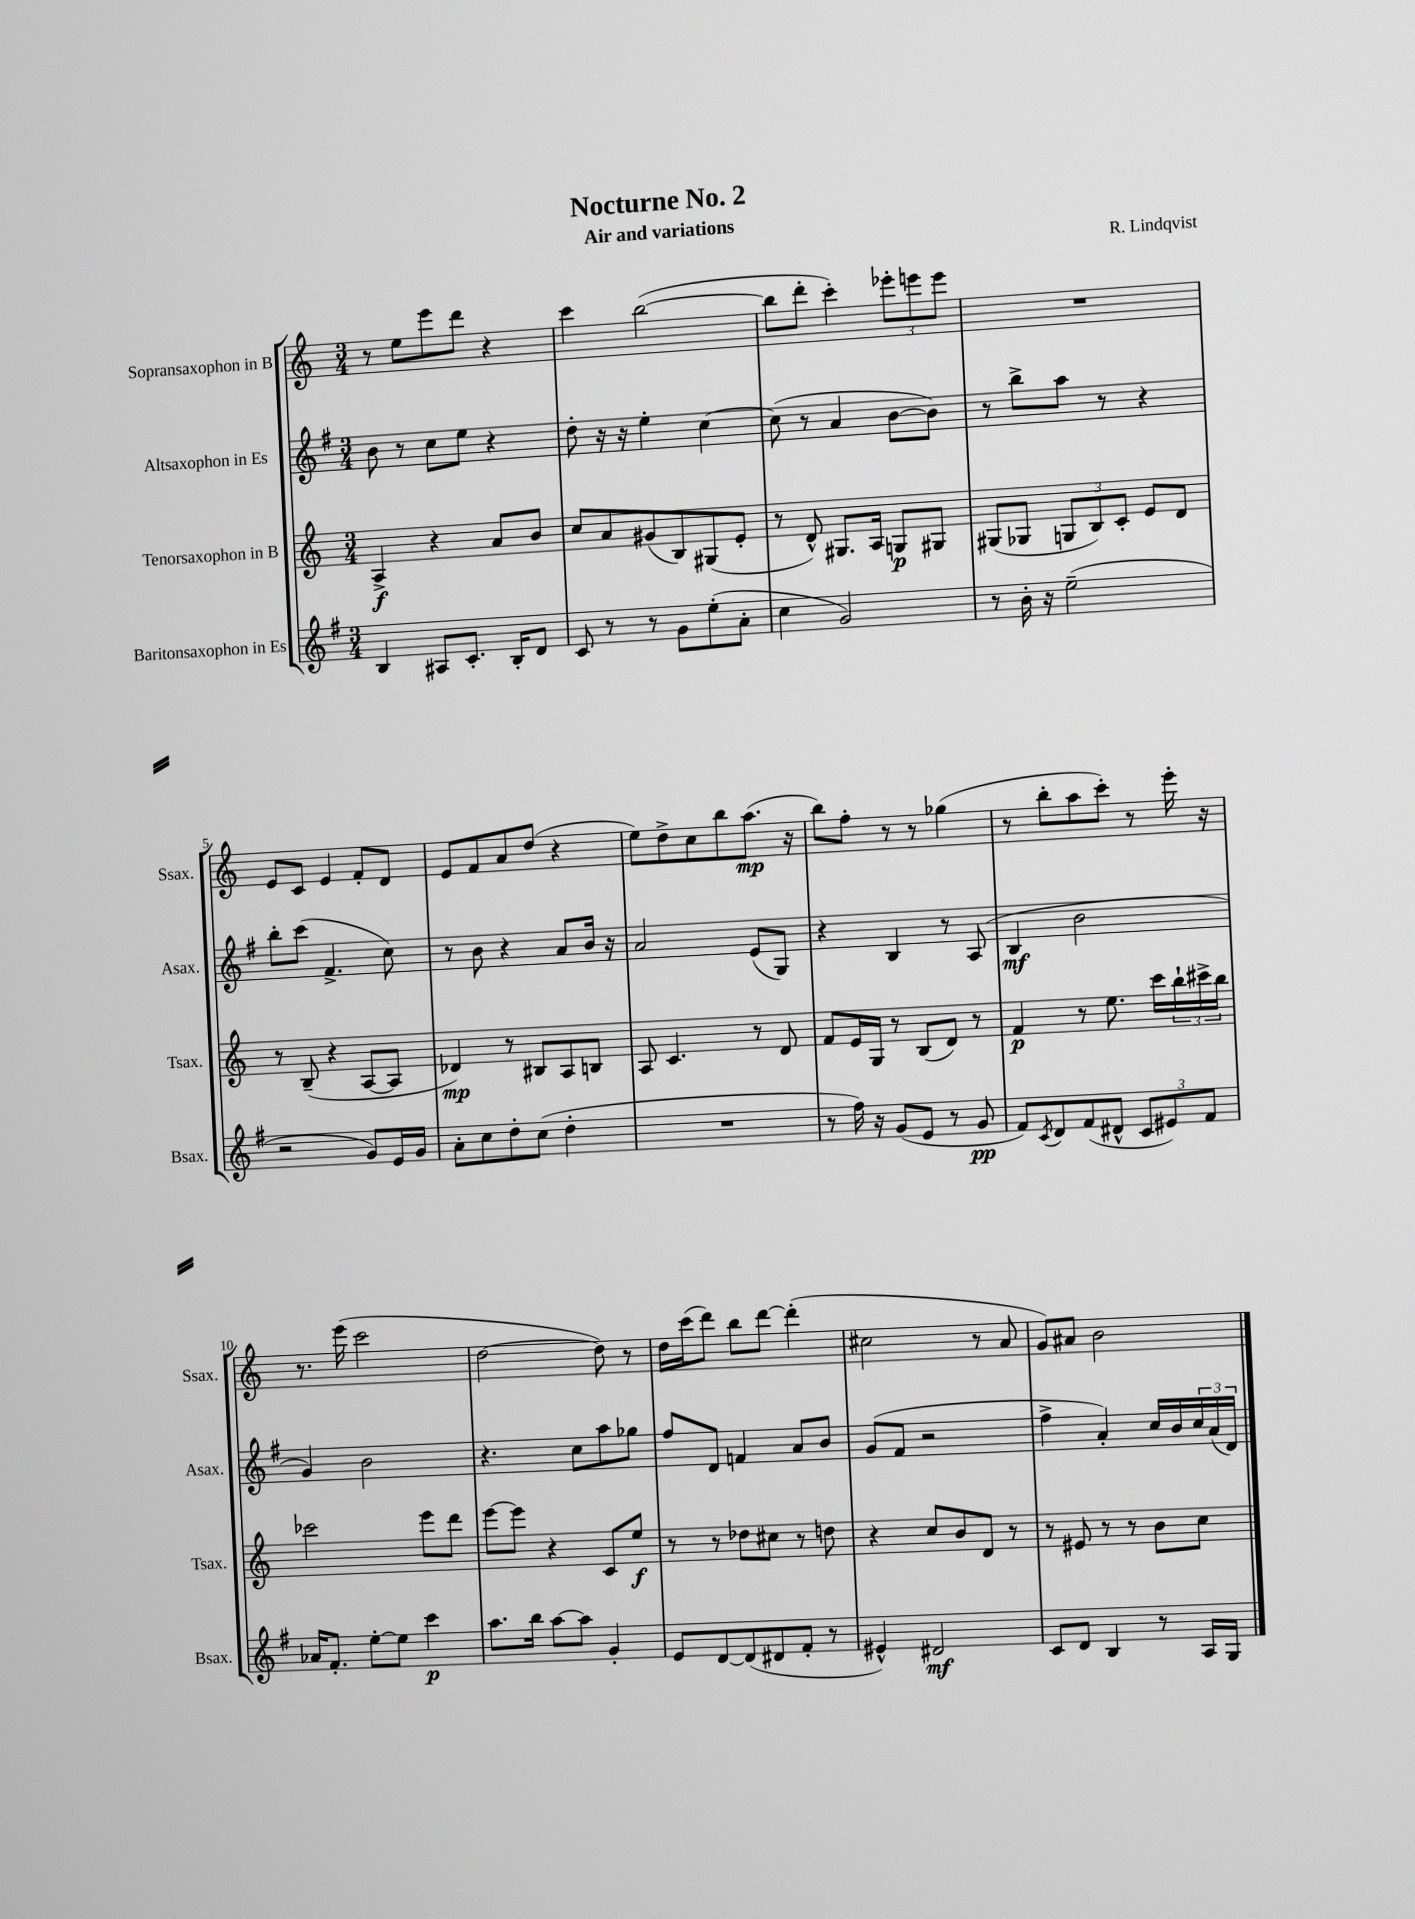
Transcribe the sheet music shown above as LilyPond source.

\header { title = "Nocturne No. 2" composer = "R. Lindqvist" subtitle = "Air and variations" }
<<
\new StaffGroup <<
\new Staff = "s0" \with { instrumentName = "Sopransaxophon in B" shortInstrumentName = "Ssax." } {
    \clef treble \key c \major \numericTimeSignature \time 3/4
    r8 e''8 e'''8 d'''8 r4 |
    c'''4 b''2~( |
    b''8 d'''8-. c'''4-.) \tuplet 3/2 { ees'''8-. e'''8 e'''8 } |
    R2. |
    e'8 c'8 e'4 f'8-. d'8 |
    e'8 f'8 a'8 d''8( r4 |
    e''8) d''8-> c''8 b''8 a''8.\mp( r16 |
    b''8) f''8-. r8 r8 ges''4( |
    r8 b''8-. a''8 c'''8-.) r8 e'''16-. r16 |
    r8. e'''16( c'''2 |
    d''2~ d''8) r8 |
    d''16 c'''16( d'''8) b''8 d'''8~ d'''4-.( |
    cis''2 r8 a'8 |
    g'8) ais'8 b'2 \bar "|." |
}
\new Staff = "s1" \with { instrumentName = "Altsaxophon in Es" shortInstrumentName = "Asax." } {
    \clef treble \key g \major \numericTimeSignature \time 3/4
    b'8 r8 c''8 e''8 r4 |
    d''8-. r16 r16 e''4-. c''4~ |
    c''8( r8 a'4 b'8~ b'8) |
    r8 b''8-> a''8 r8 r4 |
    b''8-. c'''8( fis'4.-> c''8) |
    r8 b'8 r4 a'8 b'16 r16 |
    a'2 e'8( g8) |
    r4 b4 r8 a8( |
    b4\mf b'2 |
    g'4) b'2 |
    r4. c''8 a''8 ges''8 |
    fis''8 d'8 f'4 a'8 b'8 |
    g'8( fis'8 r2 |
    fis''4-> a'4-.) c''16 b'16 \tuplet 3/2 { c''16 a'16( d'16) } \bar "|." |
}
\new Staff = "s2" \with { instrumentName = "Tenorsaxophon in B" shortInstrumentName = "Tsax." } {
    \clef treble \key c \major \numericTimeSignature \time 3/4
    a4->\f r4 a'8 b'8 |
    c''8 a'8 gis'8( b8) gis8( e'8-. |
    r8 d'8-^) gis8. a16 g8\p gis8 |
    gis8( ges8 \tuplet 3/2 { g8 b8) c'8-. } e'8 d'8 |
    r8 b8--( r4 a8~ a8 |
    des'4\mp) r8 bis8 a8 b8 |
    a8 c'4. r8 d'8 |
    f'8 e'16 g16 r8 b8( d'8) r8 |
    f'4\p r8 e''8. c'''16 \tuplet 3/2 { b''16-! cis'''16-> b''16 } |
    ces'''2 e'''8 d'''8 |
    e'''8~ e'''8 r4 c'8 e''8\f |
    r8 r8 des''8 cis''8 r8 d''8 |
    r4 c''8 b'8 d'8 r8 |
    r8 eis'8 r8 r8 b'8 c''8 \bar "|." |
}
\new Staff = "s3" \with { instrumentName = "Baritonsaxophon in Es" shortInstrumentName = "Bsax." } {
    \clef treble \key g \major \numericTimeSignature \time 3/4
    b4 ais8 c'8.-. b16-. d'8 |
    c'8 r8 r8 g'8 e''8-.( a'8-. |
    c''4 g'2) |
    r8 b'16-. r16 e''2--( |
    r2 g'8) e'16 g'16 |
    a'8-. c''8 d''8-. c''8( d''4-. |
    R2. |
    r8 fis''16) r16 g'8( e'8 r8 g'8\pp |
    fis'8) \acciaccatura { c'8 } d'8 fis'8( dis'8-^ \tuplet 3/2 { c'8 eis'8) fis'8 } |
    aes'16 fis'8.-. e''8~-. e''8 c'''4\p |
    a''8. b''16 a''8~ a''8 g'4-. |
    e'8 d'8~ d'8( dis'8 fis'8-. r8 |
    eis'4-^) dis'2\mf |
    c'8 d'8 b4 r8 a16 g16 \bar "|." |
}
>>
>>
